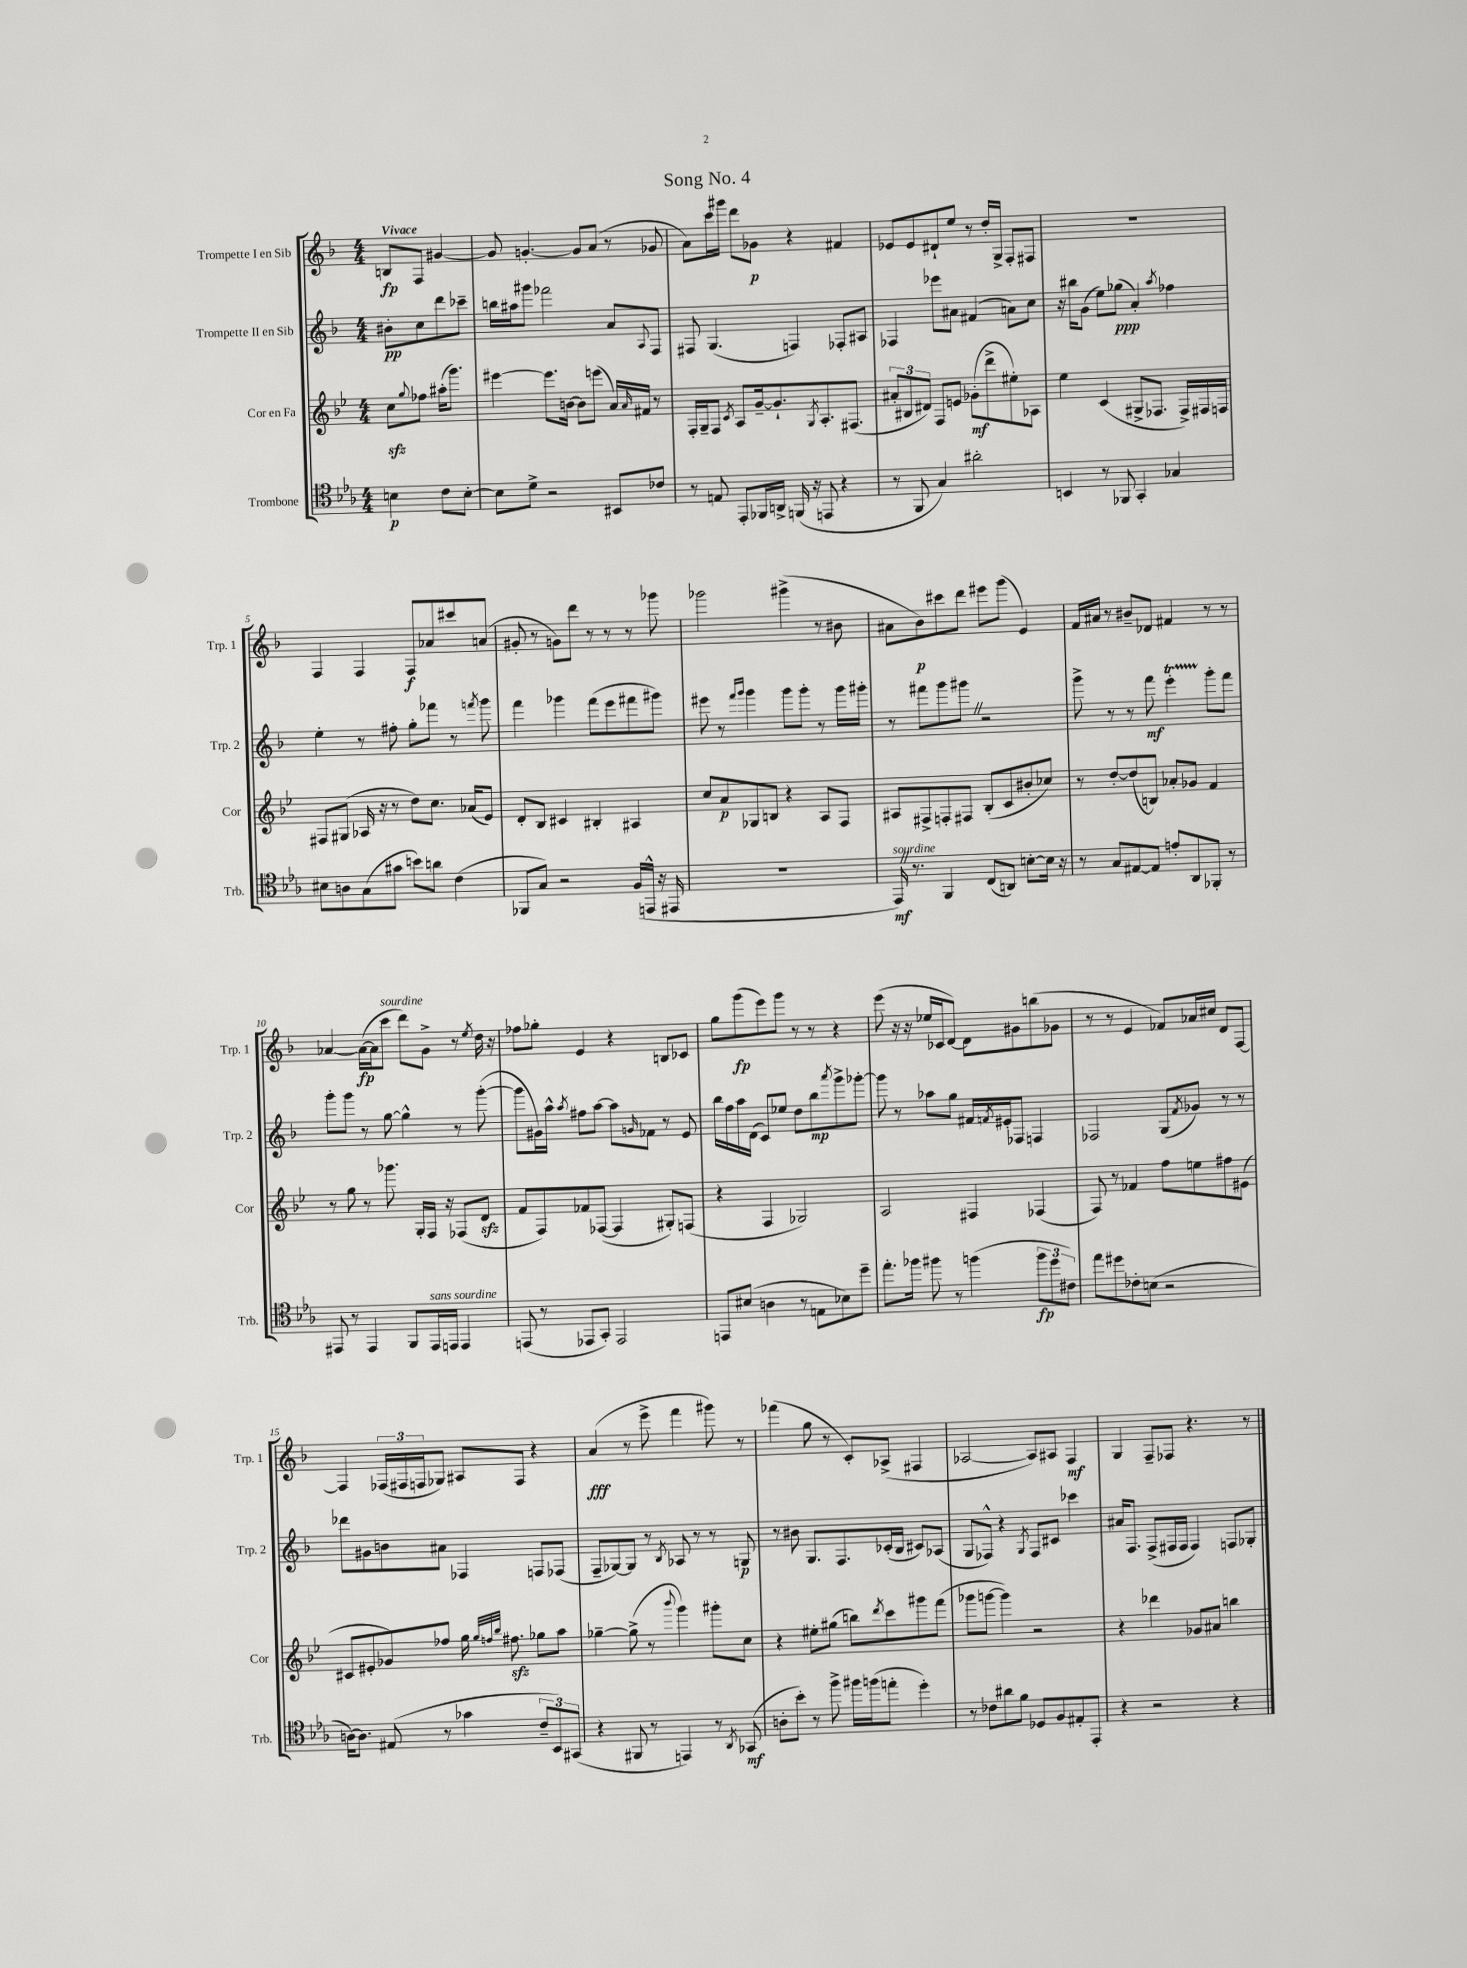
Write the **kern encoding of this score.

**kern	**kern	**kern	**kern
*staff4	*staff3	*staff2	*staff1
*clefC4	*clefG2	*clefG2	*clefG2
*k[b-e-a-]	*k[b-e-]	*k[b-]	*k[b-]
*M4/4	*M4/4	*M4/4	*M4/4
4B\	8cc\L	8b#'\L	8B/L
.	8qqgg/	.	.
.	8ff-\J	8cc\	8F/J
8c\L	(16aa#'\LK	8ddd\	[4g#/
.	8.ggg\J)	.	.
[8B'\J	.	8ccc-~\J	.
=	=	=	=
8B\]L	[4eee#\	16bb\LL	8g#/]
.	.	16aa#\J	.
8d^\J	.	8ggg#\J	[4.g'/
2r	8.eee#\]L	2fff-\	.
.	[16b\Jk	.	.
.	8b\]L	.	8g/]L
.	(8eee\J	.	(8a/J
8BB#/L	16a/LL)	8a/L	8r
.	16qqa/	.	.
.	16f#/JJ	.	.
.	.	8qqA/	.
8c-/J	8r	8F/J	8g-/
=	=	=	=
8r	16F'/LL	8F#/	8a\L)
.	16G~/J	.	.
8E/	8F/J	(4.G/	16ccc\L
.	.	.	16ggg#\JJ
.	8qc/	.	.
8EE-'/L	8A/L	.	8ddd\L
16FF-/L	[16g~/k	.	8g-\J
16AA^/JJ	8.g`/]	.	.
(16FF/	.	4F/)	4r
16r	.	.	.
.	8qG/	.	.
8EE/	8.A'/	.	.
4r	.	8F-'/L	4f#/
.	(8.F#/J	.	.
.	.	8A#/J	.
=	=	=	=
8r	12a#'/L	4F-/	8e-/L
.	12B#/	.	.
8FF/	.	.	8e-/
.	12d#/J)	.	.
4G/)	8F/L	8eee-\L	8d#`/
.	8e/J	8a#\J	8ee/J
2a#'\	(8g-'\L	(4f#/	8r
.	8ddd^\	.	16dd'/LL
.	.	.	16G^/JJ
.	8ee#'\)	8a\L)	8F'/L
.	8A-\J	8cc\J	8F#/J
=	=	=	=
4BB/	4ee-\	16r	1r
.	.	16bb#\LK	.
.	.	(8g\J	.
8r	(4c/	8ee\L)	.
8FF-/	.	(8gg-\J	.
4GG'/	8G#^/L	4a'/)	.
.	8.F-/J	.	.
.	.	8qaa/	.
4G-/	.	4ff-\	.
.	16F-^/LL)	.	.
.	16F#/	.	.
.	16F/JJ	.	.
=	=	=	=
8B#\L	8F#/L	4ee'\	4F/
8A\	(8G#/J	.	.
(8G\	16A-/	8r	4F/
.	16r	.	.
8g#\J	8r	8ff#'\	.
8b\L)	8dd\L)	8gg'\L	8F/L
8a\J	8.cc\J	8fff-\J	8a-/
(4c\	.	8r	8ccc#/
.	(16a-/LK	.	.
.	.	8qfff/	.
.	8e-/J)	8ggg\	(8a/J
=	=	=	=
8FF-/L	8d'/L	4fff\	8g#'/
8G/J)	8B-/J	.	8r
2r	4c#/	4ggg-\	8g\L)
.	.	.	8ddd\J
.	4B#'/	(8fff\L	8r
.	.	8eee\	8r
(16F/LL	4A#/	8fff#\	8r
16EE^^/JJ	.	.	.
16r	.	8ggg#\J)	8ggg-\
16EE#/	.	.	.
=	=	=	=
1r	8cc/L	8eee#\	2ggg-\
.	8a/	8r	.
.	.	16qqfff/LL	.
.	.	16qqggg/JJ	.
.	8G-/	4ggg\	.
.	8B/J	.	.
.	4r	8ggg\L	(4ggg#^\
.	.	8ggg'\J	.
.	8A/L	8r	8r
.	8F/J	16ggg\LL	8b#\
.	.	16ggg#'\JJ	.
=	=	=	=
16EE-/)	8A#/L	8r	8a#\L
8.r	.	.	.
.	8F#^/	8fff#\L	8b-\)
4FF/	8F'/	8ggg\	8ccc#\
.	8F#/J	8ggg#\J	8ddd\J
(8C/L	(8B-'/L	2r	8eee#\L
8AA/J)	8c/	.	(8ggg\J
[8B'\L	8b#'/	.	4e/)
16B\]Jk	8cc-/J)	.	.
16r	.	.	.
=	=	=	=
8r	8r	8ggg^\	16f/LL
.	.	.	16a#/JJ
8G/L	[8dd'/L	8r	8r
[8E#/	(8dd/]	8r	8b#~/L
8E#/]J	8B/J)	8fff\	8d-/J
8e'/L	8a-'/L	4eee'\	4f#/
8AA-/	8g-/J	.	.
8FF-'/J	4f/	8ggg'\L	8r
8r	.	8fff\J	8r
=	=	=	=
8EE#/	8r	8ggg'\L	[4a-/
8r	8gg\	8ggg\J	.
4EE#/	8r	8r	(16a-\_LL
.	.	.	16a-\]J
.	8.ggg-\	[8gg\	8ccc\J
8FF/L	.	4gg^^\]	8ddd\L)
.	16G'/LL	.	.
16EE#/L	16F/JJ	.	8g^\J
16EE/JJ	16r	.	.
4EE/	(8F-/L	8r	8r
.	.	.	8qee/
.	8d/J	([8ggg'\	16dd\
.	.	.	16r
=	=	=	=
(8EE/	8f/L	8ggg\]L	8ff-\L
8r	8F/)	16g#\L)	8gg-'\J
.	.	16aa^^\JJ	.
.	.	8qaa/	.
8EE-/L	8f-/	8ff#\L	4e/
8GG'/J)	([8F-/J	[8aa\J	.
2EE-/	4F-/]	8aa\]L	4r
.	.	16qqg/	.
.	.	8f-\J	.
.	8G#'/L)	8r	8B/L
.	(8F/J	8e/	8c-/J
=	=	=	=
8EE/L	4r	16bb-\LL	8gg\L
.	.	16ff\	.
(8B#/J	.	16aa\	(8ggg\
.	.	(16d\JJ	.
4A\	4F/	8c/L)	8eee\)
.	.	8ee-/J	8ggg\J
8r	2G-/)	8dd\L	8r
8E\L	.	8bb-\	8r
.	.	8qaaa/	.
8B-\)	.	8ggg^\	4r
8dd~\J	.	[8ggg-'\J	.
=	=	=	=
8.ee-'\L	2A/	8ggg-\]	(8eee\
.	.	8r	16r
16ff-\Jk	.	.	16r
8ff#\	.	8aa-\L	16ee-/LL
.	.	.	16c-/J
8r	.	8gg\J	[8d/J)
(4ff\	4F#/	16f#/LL	8d\]L
.	.	8qf/	.
.	.	16e#'/J	.
.	.	8F-/J	8g#\
12ff\L	(4F-/	4F/	(8bb\
12dd\	.	.	.
.	.	.	8g-\J
12c#\J)	.	.	.
=	=	=	=
8ee-\L	8F/)	2F-/	8r
8dd#\	8r	.	8r
8c-'\	4f-/	.	4e/
(8B\J	.	.	.
2r	8ff\L	(8G/L	8f-/L)
.	.	8qf/	.
.	8ee\	8g-/J)	16a-/L
.	.	.	16cc#/JJ
.	8ff#\	8r	8d/L
.	(8e#\J	8r	[8F/J
=	=	=	=
[16A\LK)	8c#/L	8ddd-\L	4F/]
8.A\]J	.	.	.
.	8e#'/	8g#\	.
(8E#/	8g-/)	8b\	(24F-/LL
.	.	.	24F#/
.	.	.	24F/J
8r	8ff-/J	8a#\J	8G-/J)
4g-\	16gg\	4F-/	8A#/L
.	32qqgg/LLL	.	.
.	32qqff/	.	.
.	32qqbb-/JJJ	.	.
.	8.ff#\	.	.
.	.	.	8F/J
12c~/L	8gg-\L	8F/L	4r
12BB-/)	.	.	.
.	8aa\J	(8F-/J	.
(12GG#/J	.	.	.
=	=	=	=
4r	[4gg-~\	8F~/L	(4a/
.	.	[8G-/)	.
8FF#/	(8gg-^\]	8G-/]J	8r
8r	8r	8r	8eee^\
.	8qqbbb-/	8qB-/	.
4EE/)	4ggg\)	8A-/	4fff\
.	.	8r	.
8r	8ggg#'\L	8r	8ggg#\)
8qAA-/	.	.	.
(8GG-/	8cc\J	8G/	8r
=	=	=	=
8A'\L	4r	8r	(4fff-\
8b-'\J)	.	8b#\	.
8r	8ee#'\L	8.G/L	8gg\
8ff^\	(8gg#\J	.	8r
.	.	8.F/	.
16ff#\LL	8bb\L)	.	8c'/L)
(16ff\J	.	.	.
.	8qddd/	.	.
8ee'\J	8ccc\	(16c-'/L	(8A-^/J
.	.	16B-/JJ	.
4dd'\)	8ggg#\	8c#/L)	4F#/
.	(8fff\J	(8A-/J	.
=	=	=	=
8r	8ggg-\L	8G/L	[2A-/
8c-\L	[8ggg\J	8F-^^/J)	.
8a#\	4ggg\])	4r	.
8f\J	.	.	.
.	.	8qG/	.
8D-/L	2r	8F-/L	8A-/]L)
8F/	.	8c#/J	8A#/J
8E#'/	.	4ccc-\	4F/
8EE-'/J	.	.	.
=	=	=	=
4r	4r	16a#/LK	4G/
.	.	8.F/J	.
2r	4ddd-\	(8F^/L	8F~/L
.	.	16F#/L	8F-/J
.	.	16F#/JJ	.
.	8g-/L	4F#/)	4.r
.	8a#/J	.	.
4r	4bb\	8F/L	.
.	.	8G-'/J	8r
==	==	==	==
*-	*-	*-	*-
